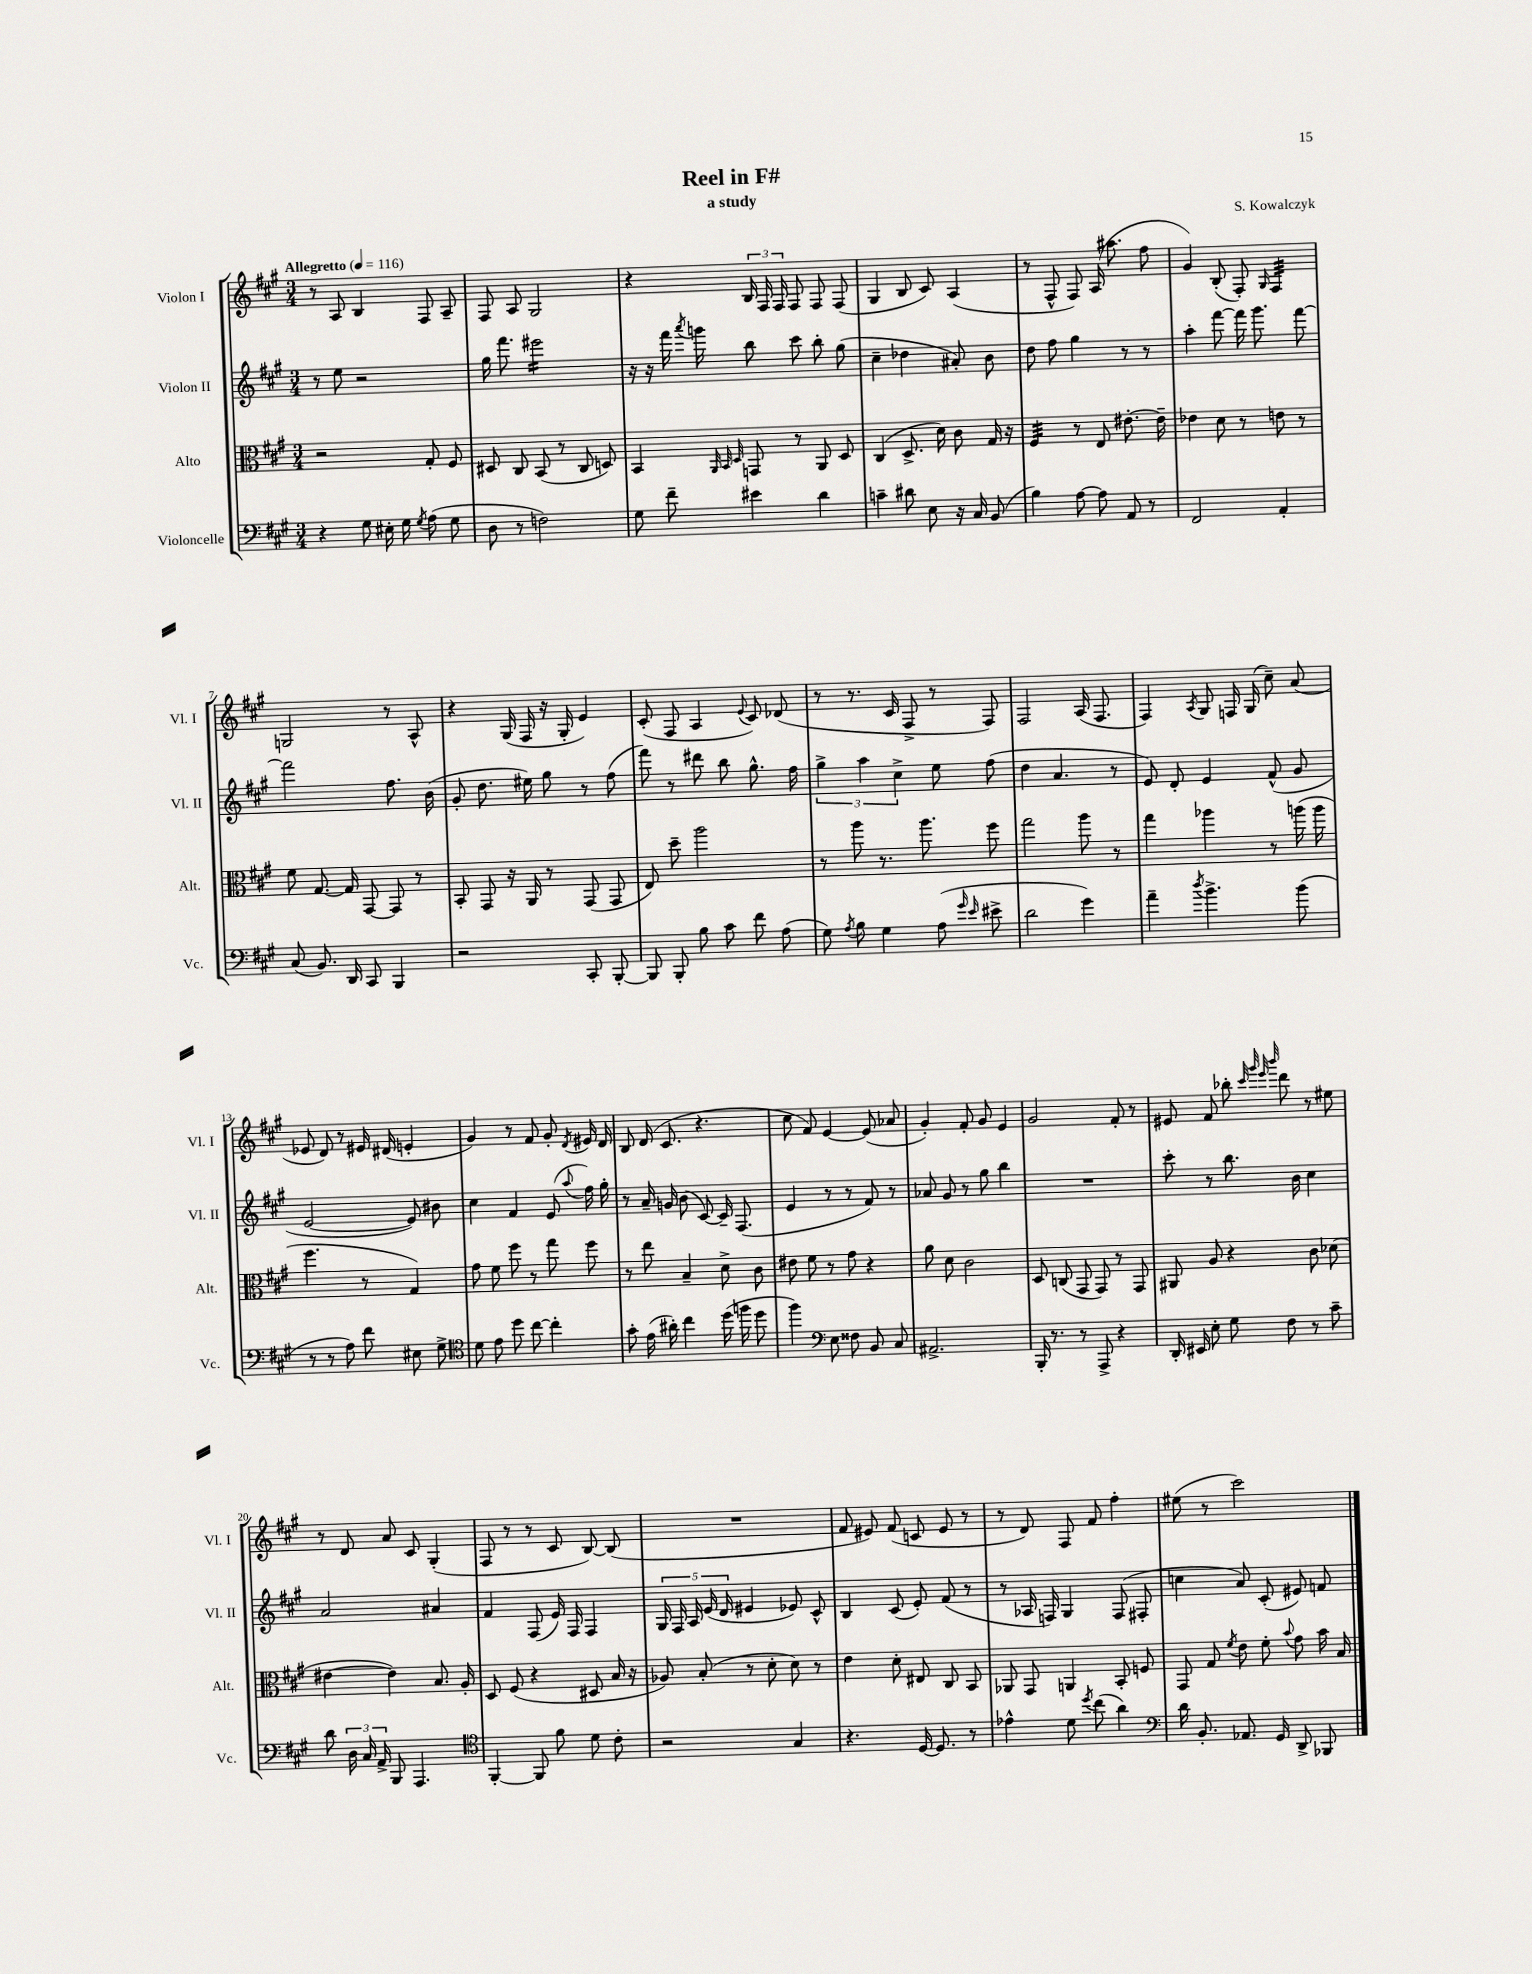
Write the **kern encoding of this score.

**kern	**kern	**kern	**kern
*staff4	*staff3	*staff2	*staff1
*clefF4	*clefC3	*clefG2	*clefG2
*k[f#c#g#]	*k[f#c#g#]	*k[f#c#g#]	*k[f#c#g#]
*M3/4	*M3/4	*M3/4	*M3/4
*MM116	*MM116	*MM116	*MM116
4r	2r	8r	8r
.	.	8ee	8A
8G#	.	2r	4B
16E#'	.	.	.
16G#	.	.	.
8qG#	.	.	.
(8A	8G#'	.	8F#
8G#	8F#	.	8A~
=	=	=	=
8D	8D#	16gg#	8F#
.	.	8.fff#	.
8r	8C#	.	8A
2F)	(8BB	2eee#	2G#
.	8r	.	.
.	8C#	.	.
.	8D)	.	.
=	=	=	=
8G#	4BB	16r	4r
.	.	16r	.
8f#~	.	16fff#	.
.	.	8qaaa	.
.	.	16ggg	.
.	32qqAA	.	.
.	32qqBB	.	.
.	32qqD	.	.
4e#	8GG	8bb	24B
.	.	.	24F#
.	.	.	24F#
.	8r	8ccc#	8F#
4d	8AA	8bb'	8F#
.	8D	(8gg#	(8F#
=	=	=	=
4c~	(4C#	4cc#~	4G#
8d#	8.D^	4dd-	8B
8E	.	.	8c#)
.	16d)	.	.
16r	8c#	8a#')	(4A
16C#	.	.	.
(8BB	16G#	8b	.
.	16r	.	.
=	=	=	=
4B)	4F#	8dd	8r
.	.	8ff#	8F#^^
[8A	8r	4gg#	8F#)
8A]	8E	.	(16A
.	.	.	8.aa#
8AA	[8.e#'	8r	.
8r	.	8r	8ff#
.	16e#~]	.	.
=	=	=	=
2FF#	4e-	4aa'	4g#)
.	8d	[8fff#	(8B'
.	8r	16fff#]	8F#')
.	.	8.ggg#	.
.	.	.	16qqG#
4AA'	8e	.	4F#
.	8r	[8fff#	.
=	=	=	=
(8C#	8f#	2fff#]	2G
8.BB)	[8.G#	.	.
16DD	16G#]	.	.
8CC#	[8GG#	.	.
4BBB	8GG#]	8.ff#	8r
.	8r	.	8A^^
.	.	(16b	.
=	=	=	=
2r	8BB'	8g#'	4r
.	8GG#	8.dd	.
.	16r	.	(16G#
.	16AA	16ee#)	16F#
.	8r	8gg#	16r
.	.	.	16G#'
8CC#'	(8GG#	8r	4e)
[8BBB'	8GG#	(8ff#	.
=	=	=	=
8BBB]	8E)	8fff#)	(8c#'
8BBB'	8dd~	8r	8F#
8B	2aa	8ddd#	4A
8c#	.	8bb	.
.	.	.	8qqe
8f#	.	8.gg#^^	8c#)
(8A	.	.	(8d-
.	.	16ff#	.
=	=	=	=
8G#)	8r	6gg#^	8r
8qA	.	.	.
8B	8aa	.	8.r
.	.	6aa	.
4G#	8.r	.	.
.	.	.	16c#
.	.	6cc#^	.
.	.	.	8F#^
.	8.aa	.	.
(8A	.	8ee	8r
16qqg#	.	.	.
16qqe	.	.	.
8e#^	8ff#	(8ff#	8F#)
=	=	=	=
2d	2gg#	4dd	2F#
.	.	4.a	.
4g#)	8aa	.	(16A
.	.	.	8.F#
.	8r	8r	.
=	=	=	=
4a~	4gg#	8e)	4F#)
.	.	8d'	.
8qdd	.	.	8qA
4.b^	4aa-	4e	8G#
.	.	.	16F
.	.	.	(16G#
.	8r	(8f#^^	8cc#~)
(8b	(16aa	8g#	(8a
.	16aa	.	.
=	=	=	=
8r	4.ff#	[2e	8e-
8r	.	.	8d)
8A)	.	.	8r
8f#	8r	.	16e#
.	.	.	(16d#
8E#	4G#)	8e])	4e'
8G#^	.	8b#	.
=	=	=	=
*clefC4	*	*	*
8d	8g#	4cc#	4g#)
8e	8f#	.	.
8dd	8ff#	4f#	8r
[8cc#	8r	.	8f#
4cc#']	8gg#	(8e	8g#'
.	.	8qqaa	8qd
.	8ff#	16ff#)	16e#
.	.	16gg#'	16d
=	=	=	=
8g#'	8r	8r	8B
(16e	8ee	16a~	(16d
16a#')	.	16g	8.c#
4cc#	4B~	(8b	.
.	.	[8c#)	4.r
(16dd	8d^	16c#~]	.
16ff	.	(8.F#	.
8dd	8c#	.	.
=	=	=	=
4ff#)	8e#	4e	8cc#
.	8f#	.	8f#)
*clefF4	*	*	*
8E	8r	8r	[4e
8F##	8g#	8r	.
8BB	4r	8f#)	(8e]
8C#	.	8r	8a-
=	=	=	=
2.AA#^	8a	8a-	4g#')
.	8d	8g#	.
.	2c#	8r	8f#'
.	.	8gg#	8g#
.	.	4bb	4e
=	=	=	=
16BBB'	8D	2.r	2g#
8.r	.	.	.
.	(8C	.	.
8r	8GG#	.	.
8AAA^	8GG#)	.	.
4r	8r	.	8f#'
.	8GG#	.	8r
=	=	=	=
16DD'	8AA#	8ccc#'	8e#
16EE#	.	.	.
8E'	8A	8r	8f#
8G#	4r	8.bb	8bb-'
.	.	.	32qqccc#
.	.	.	32qqggg#
.	.	.	32qqeee
.	.	.	32qqbbb
8F#	.	.	8ddd
.	.	16b	.
8r	8c#	4cc#	8r
8c#~	(8d-	.	8ee#
=	=	=	=
8d	[4e#	2a	8r
24D	.	.	8d
24C#	.	.	.
24AA^	.	.	.
8BBB	4e#])	.	8a
4.AAA	.	.	8c#
.	8.B	4a#	(4G#'
.	16A'	.	.
=	=	=	=
*clefC4	*	*	*
[4FF#'	8D	4f#	8F#
.	(8F#	.	8r
8FF#]	4r	(8F#	8r
8f#	.	16e)	8c#
.	.	16F#	.
8d	8D#	4F#	[8B)
8c#'	16B	.	(8B]
.	16r	.	.
=	=	=	=
2r	8A-)	20G#	2.r
.	.	20F#	.
.	.	20A	.
.	(8B'	.	.
.	.	(20e	.
.	.	20d	.
.	8r	4e#	.
.	8d'	.	.
4G#	8d)	8e-)	.
.	8r	8c#^^	.
=	=	=	=
4.r	4e	4B	8f#
.	.	.	8e#)
.	8d'	(8c#	(8f#
[16D	8E#	8e')	8c
8.D]	.	.	.
.	8C#	(8f#	8e#
8r	8BB	8r	8r
=	=	=	=
4e-^^	8AA-	8r	8r
.	8GG#	16A-	8d)
.	.	16F)	.
8d	4AA	4G#	8F#
8qdd	.	.	.
(8cc#	.	.	8f#
4a)	8BB'	(8F	4ff#'
.	8F	8F#'	.
=	=	=	=
*clefF4	*	*	*
16d	8GG#	4cc	(8ee#
8.BB'	.	.	.
.	8G#	.	8r
.	8qf#	.	.
8.AA-	8e	8a)	2ccc#)
.	8f#'	(8c#'	.
16GG#	.	.	.
.	8qqb	.	.
8DD^	8g#	8e#)	.
8BBB-	16b	8f	.
.	16B	.	.
==	==	==	==
*-	*-	*-	*-
